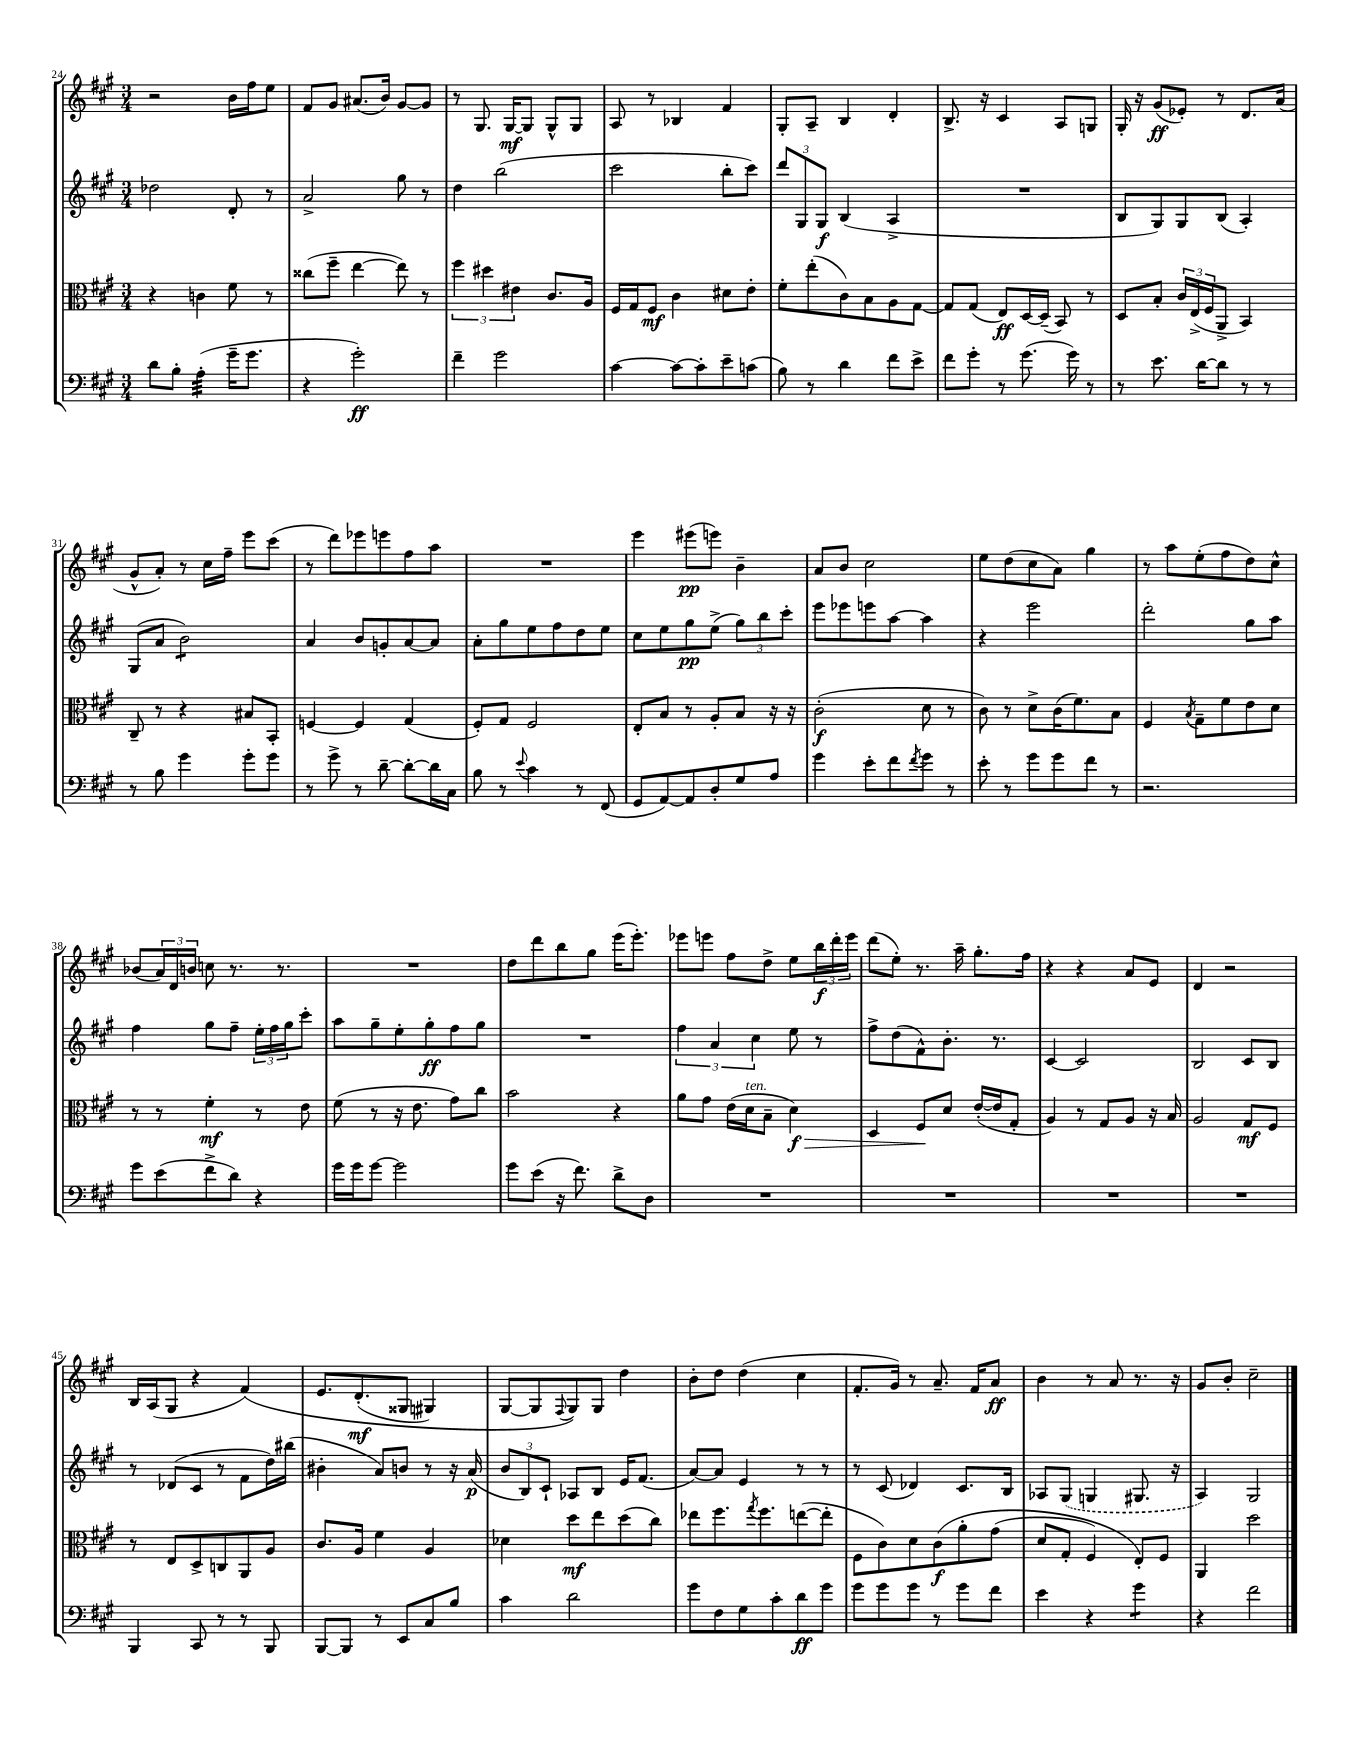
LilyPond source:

<<
\new StaffGroup <<
\new Staff = "s0" {
    \clef treble \key a \major \numericTimeSignature \time 3/4
    r2 b'16 fis''16 e''8 |
    fis'8 gis'8 ais'8.( b'16) gis'8~ gis'8 |
    r8 gis8. gis16~\mf gis8 gis8-^ gis8 |
    a8 r8 bes4 fis'4 |
    gis8-. a8-- b4 d'4-. |
    b8.-> r16 cis'4 a8 g8 |
    gis16-. r16 gis'8\ff( ees'8-.) r8 d'8. a'16( |
    gis'8-^ a'8-.) r8 cis''16 fis''16-- e'''8 cis'''8( |
    r8 d'''8) ees'''8 e'''8 fis''8 a''8 |
    R2. |
    e'''4 eis'''8\pp( e'''8) b'4-- |
    a'8 b'8 cis''2 |
    e''8 d''8( cis''8 a'8) gis''4 |
    r8 a''8 e''8-.( fis''8 d''8) cis''8-^ |
    bes'8( \tuplet 3/2 { a'16) d'16 b'16 } c''8 r8. r8. |
    R2. |
    d''8 d'''8 b''8 gis''8 e'''16( e'''8.-.) |
    ees'''8 e'''8 fis''8 d''8-> e''8 \tuplet 3/2 { b''16\f d'''16-. e'''16 } |
    d'''8( e''8-.) r8. a''16-- gis''8.-. fis''16 |
    r4 r4 a'8 e'8 |
    d'4 r2 |
    b16 a16( gis8 r4 fis'4)\( |
    e'8. d'8.-.\mf( gisis8 gis4) |
    gis8~ gis8 \appoggiatura { fis8 } gis8\) gis8 d''4 |
    b'8-. d''8 d''4( cis''4 |
    fis'8.-. gis'16) r8 a'8.-- fis'16 a'8\ff |
    b'4 r8 a'8 r8. r16 |
    gis'8 b'8-. cis''2-- \bar "|." |
}
\new Staff = "s1" {
    \clef treble \key a \major \numericTimeSignature \time 3/4
    des''2 d'8-. r8 |
    a'2-> gis''8 r8 |
    d''4 b''2( |
    cis'''2 b''8-. cis'''8) |
    \tuplet 3/2 { d'''8 gis8 gis8\f } b4( a4-> |
    R2. |
    b8 gis8) gis8 b8( a4-.) |
    gis8( a'8 b'2:8) |
    a'4 b'8 g'8-. a'8~ a'8 |
    a'8-. gis''8 e''8 fis''8 d''8 e''8 |
    cis''8 e''8 gis''8\pp e''8->( \tuplet 3/2 { gis''8) b''8 cis'''8-. } |
    e'''8 ees'''8 e'''8 a''8~ a''4 |
    r4 e'''2 |
    d'''2-. gis''8 a''8 |
    fis''4 gis''8 fis''8-- \tuplet 3/2 { e''16-. fis''16 gis''16 } cis'''8-. |
    a''8 gis''8-- e''8-. gis''8-.\ff fis''8 gis''8 |
    R2. |
    \tuplet 3/2 { fis''4 a'4 cis''4 } e''8 r8 |
    fis''8-> d''8( fis'8-^) b'8.-. r8. |
    cis'4~ cis'2 |
    b2 cis'8 b8 |
    r8 des'8( cis'8 r8 fis'8 d''16) bis''16( |
    bis'4-. a'8) b'8 r8 r16 a'16\p( |
    \tuplet 3/2 { b'8 b8) cis'8-! } aes8 b8 e'16 fis'8.( |
    a'8~) a'8 e'4 r8 r8 |
    r8 cis'8( des'4) cis'8. b16 |
    aes8 \once \slurDashed gis8( g4 gis8. r16 |
    a4) gis2 \bar "|." |
}
\new Staff = "s2" {
    \clef alto \key a \major \numericTimeSignature \time 3/4
    r4 c'4 fis'8 r8 |
    cisis''8( fis''8-- e''4~ e''8) r8 |
    \tuplet 3/2 { fis''4 dis''4 eis'4 } cis'8. a16 |
    fis16 gis16 fis8\mf cis'4 dis'8 e'8-. |
    fis'8-. e''8-.( cis'8) b8 a8 gis8~ |
    gis8 gis8( e8\ff) d16~ d16--( b,8) r8 |
    d8 b8-. \tuplet 3/2 { cis'16 e16->( fis16 } a,8-> b,4) |
    cis8-- r8 r4 bis8 b,8-. |
    f4~ f4 gis4( |
    fis8-.) gis8 fis2 |
    e8-. b8 r8 a8-. b8 r16 r16 |
    cis'2-.\f( d'8 r8 |
    cis'8) r8 d'8-> cis'16( fis'8.) b8 |
    fis4 \acciaccatura { b8 } gis8-- fis'8 e'8 d'8 |
    r8 r8 fis'4-.\mf r8 e'8 |
    fis'8( r8 r16 e'8. gis'8) cis''8 |
    b'2 r4 |
    a'8 gis'8 e'16( d'16^\markup { \italic "ten." } b8-- d'4\f\>) |
    d4 fis8\! d'8 e'16~-.( e'16 gis8-. |
    a4) r8 gis8 a8 r16 b16 |
    a2 gis8\mf fis8 |
    r8 e8 d8-> c8 a,8 a8 |
    cis'8. a16 fis'4 a4 |
    des'4 d''8\mf e''8 d''8( cis''8) |
    ees''8 fis''8. \acciaccatura { gis''8 } fis''8. e''8~( e''8-. |
    fis8 cis'8) d'8 cis'8\f\( a'8-. gis'8( |
    d'8 gis8-. fis4) e8-.\) fis8 |
    a,4 d''2 \bar "|." |
}
\new Staff = "s3" {
    \clef bass \key a \major \numericTimeSignature \time 3/4
    d'8 b8-. a4:32-.( gis'16-- gis'8. |
    r4 gis'2-.\ff) |
    fis'4-- gis'2 |
    cis'4~ cis'8~ cis'8-. e'8-- c'8( |
    b8) r8 d'4 fis'8 e'8-> |
    fis'8 gis'8-. r8 gis'8.( gis'16) r8 |
    r8 e'8. d'16~ d'8 r8 r8 |
    r8 b8 gis'4 gis'8-. gis'8 |
    r8 gis'8-> r8 d'8~-- d'8~-. d'16 cis16 |
    b8 r8 \appoggiatura { e'8 } cis'4 r8 fis,8( |
    gis,8 a,8~) a,8 d8-. gis8 a8 |
    gis'4 e'8-. fis'8 \acciaccatura { fis'8 } gis'8 r8 |
    e'8-. r8 gis'8 gis'8 fis'8 r8 |
    r2. |
    gis'8 e'8( fis'8-> d'8) r4 |
    gis'16 gis'16 gis'8~ gis'2 |
    gis'8 e'8( r16 fis'8.) d'8-> d8 |
    R2. |
    R2. |
    R2. |
    R2. |
    b,,4 cis,8 r8 r8 b,,8 |
    b,,8~ b,,8 r8 e,8 cis8 b8 |
    cis'4 d'2 |
    gis'8 fis8 gis8 cis'8-. d'8\ff gis'8 |
    gis'8 gis'8 gis'8 r8 gis'8 fis'8 |
    e'4 r4 gis'4:8 |
    r4 fis'2 \bar "|." |
}
>>
>>
\layout { \context { \Score currentBarNumber = #24 } }
